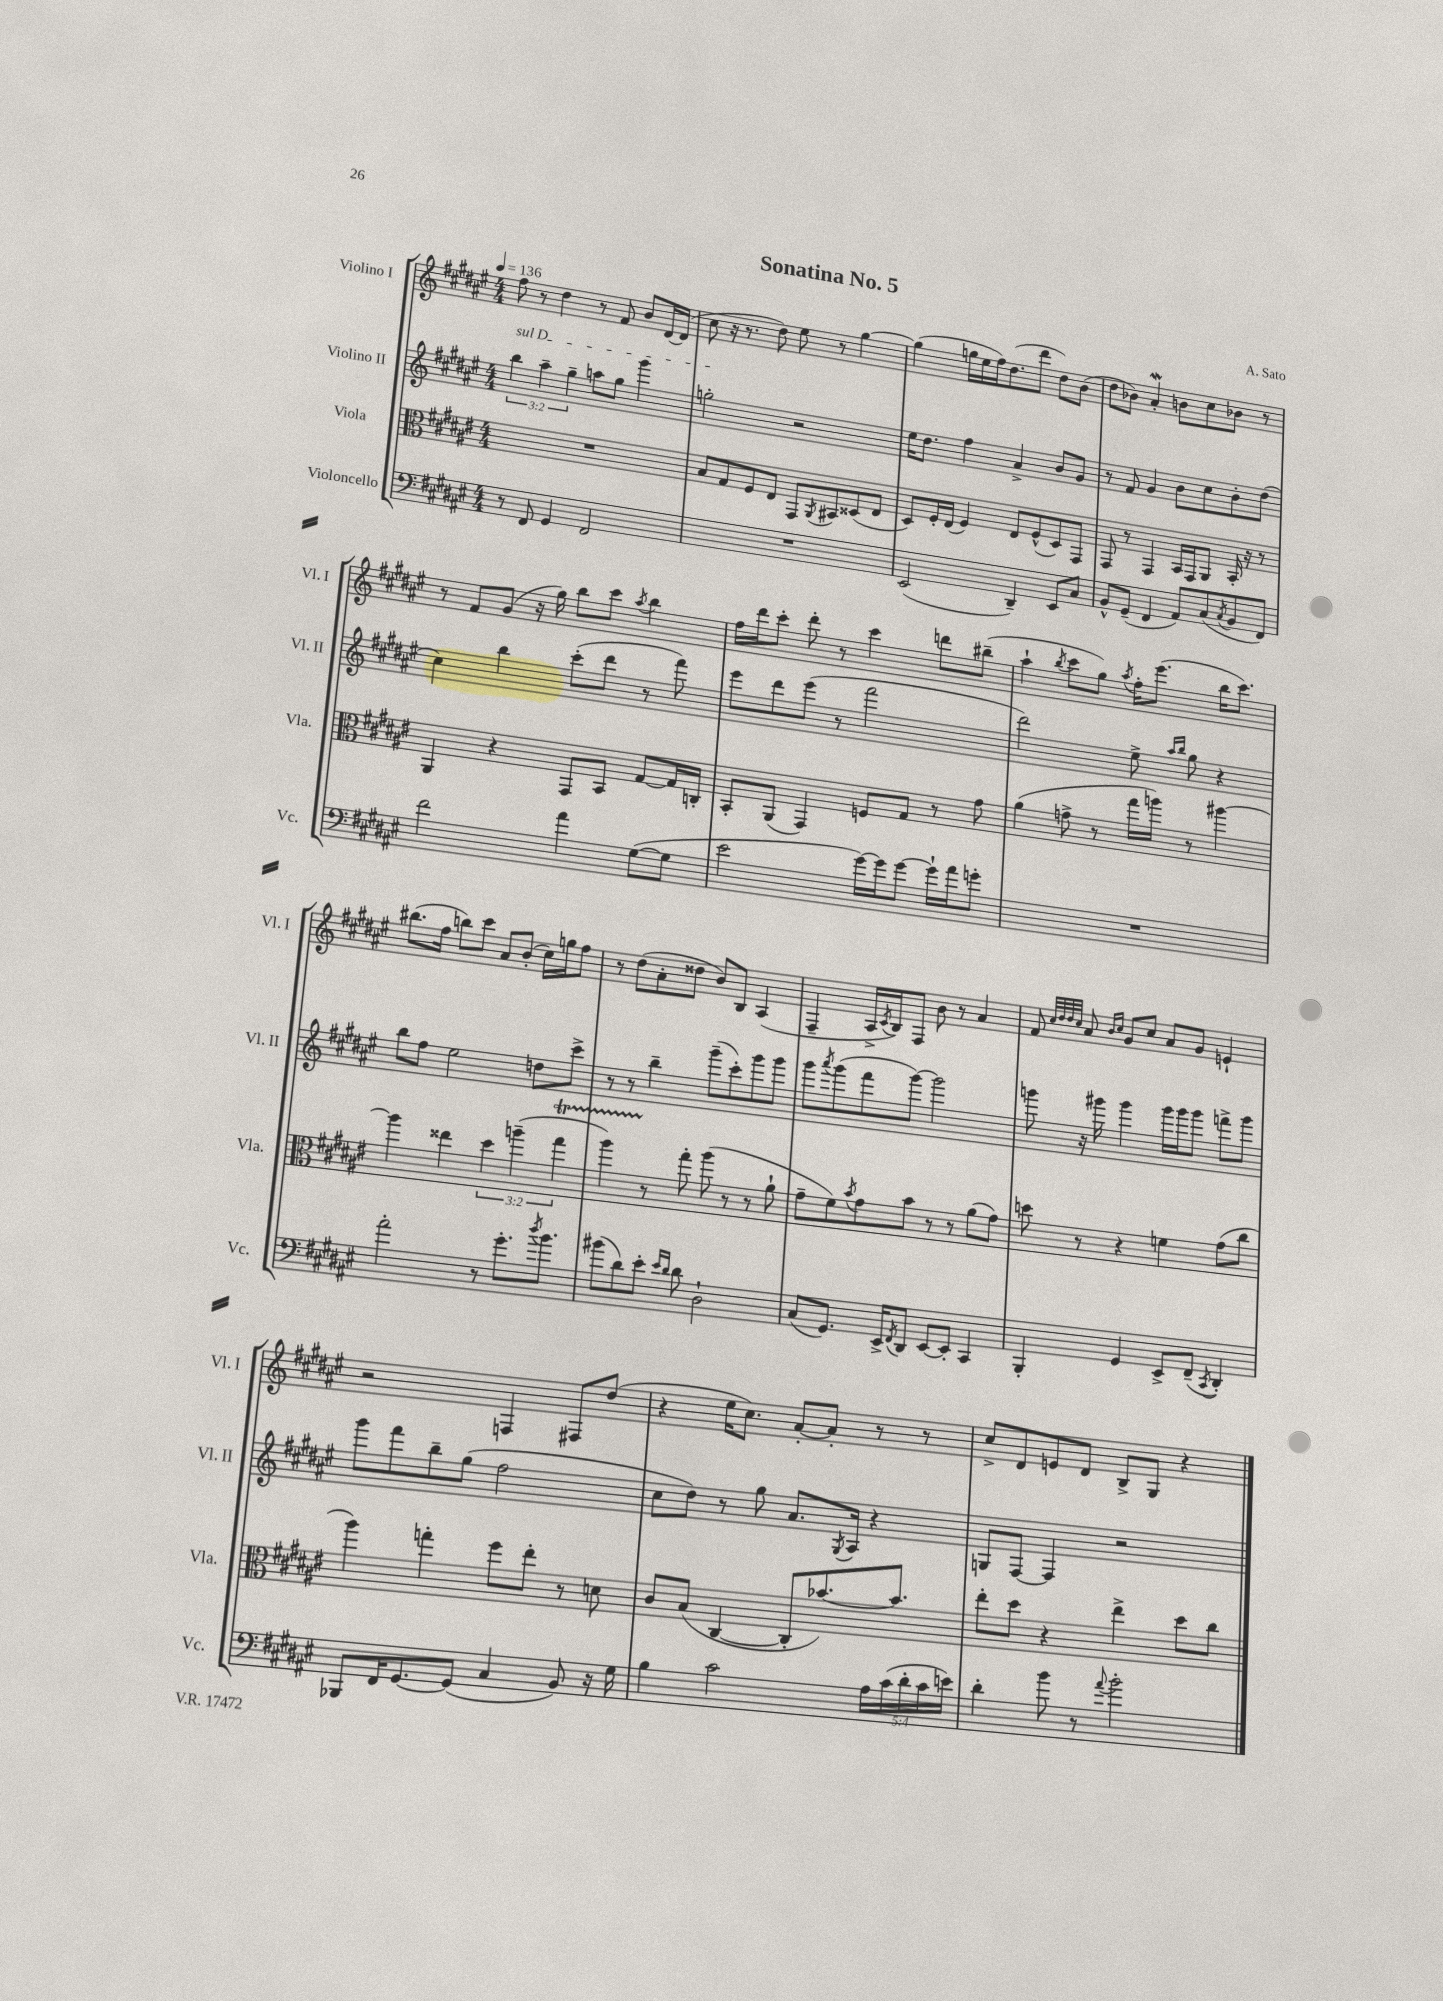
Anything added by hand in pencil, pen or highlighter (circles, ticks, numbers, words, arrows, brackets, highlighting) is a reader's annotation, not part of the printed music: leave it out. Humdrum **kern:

**kern	**kern	**kern	**kern
*staff4	*staff3	*staff2	*staff1
*clefF4	*clefC3	*clefG2	*clefG2
*k[f#c#g#d#a#e#]	*k[f#c#g#d#a#e#]	*k[f#c#g#d#a#e#]	*k[f#c#g#d#a#e#]
*M4/4	*M4/4	*M4/4	*M4/4
*MM136	*MM136	*MM136	*MM136
8r	1r	6bb\	8ff#\
8FF#/	.	.	8r
.	.	6aa#~\	.
4GG#/	.	.	4dd#\
.	.	6gg#~\	.
2FF#/	.	8aa\L	8r
.	.	8gg#\J	8f#/
.	.	4ggg#\	8b/L
.	.	.	[16d#/L
.	.	.	(16d#/]JJ
=	=	=	=
1r	8B/L	2gg'\	8cc#\
.	8G#/	.	16r
.	.	.	8.r
.	8F#/	.	.
.	8E#/J	.	8dd#\)
.	8GG#/L	2r	8ee#\
.	8qAA#/	.	.
.	8BB#/	.	8r
.	(8D##/	.	[4gg#\
.	8E#/J	.	.
=	=	=	=
(2EE#/	8D#/L)	16ee#\LK	(4gg#\]
.	.	8.dd#\J	.
.	16F#'/L	.	.
.	(16E#/JJ	.	.
.	4F#/)	4ff#\	16gg\LL
.	.	.	16ee#\
.	.	.	16ff#\J)
.	.	.	(8.dd#\
4DD#~/)	8E#/L	4a#^/	.
.	(8F#^^/	.	8ddd#\J
8EE#/L	8D#/)	8b/L	8dd#\L)
8C#/J	8GG#/J	8g#/J	(8b\J
=	=	=	=
8BB^^/L	8GG#/	8r	8dd#\L
(8GG#~/J	8r	8f#/	8b-\J)
4FF#/	4GG#/	4g#/	4a#'/
8AA#/L)	16BB/LL	8b\L	8b\L
.	16GG#/J	.	.
(8C#/	8AA#/J	8cc#\	8cc#\
8qC#/	.	.	.
8BB/	16BB'/	8b'\	8b-\J
.	16r	.	.
8FF#/J)	8r	(8dd#\J	8r
=	=	=	=
2f#\	4AA#/	4cc#\)	8r
.	.	.	8f#/L
.	4r	4bb\	(8g#/J
.	.	.	16r
.	.	.	16gg#\)
4a#\	8GG#/L	(8ccc#'\L	8bb\L
.	8BB/J	8ddd#\J	8ccc#\J
.	.	.	8qaa#/
([8G#\L	[8G#/L	8r	4bb\
8G#\]J	16G#/]L	8fff#\)	.
.	16C'/JJ	.	.
=	=	=	=
2e#\	8BB'/L	8eee#\L	16ff#\LL
.	.	.	16ddd#\J
.	(8AA#/J	8ddd#\	8ccc#'\J
.	4GG#/)	(8eee#\J	8ddd#'\
.	.	8r	8r
[16g#\LL)	8F/L	2fff#\	4ccc#\
16g#\]J	.	.	.
[8g#\J	8G#/J	.	.
16g#`\]LL	8r	.	8ddd\L
16a#\J	.	.	.
8g'\J	8g#\	.	(8bb#~\J
=	=	=	=
1r	(4a#\	2ddd#\)	4aa#`\
.	.	.	8qbb/
.	8g^\	.	8ccc#\L
.	8r	.	8gg#\J)
.	.	.	8qaa#/
.	16gg#\LL	8ee#^\	16ff#'\LK
.	16aa\JJ)	.	(8.eee#\J
.	.	16qqaa#/LL	.
.	.	16qqbb/JJ	.
.	8r	8gg#\	.
.	[4aa#\	4r	16bb\LK
.	.	.	8.ccc#\J)
=	=	=	=
2a#'\	4aa#\]	8bb\L	(8.bb#\L
.	.	8ff#\J	.
.	.	.	16ff#\Jk
.	4ee##\	2ee#\	8bb\L)
.	.	.	8ccc#\J
8r	6dd#\	.	8a#/L
8.g#'\L	.	.	(8b'/J
.	(6aa~\	.	.
.	.	8dd\L	16cc#\LL)
8qdd#/	.	.	.
8.b\J	.	.	16gg\J
.	6gg#\	.	.
.	.	8ccc#^\J	8ff#\J
=	=	=	=
(8b#\L	4aa#\)	8r	8r
8d#\)	.	8r	(8dd#\L
8e#'\J	8r	4bb~\	8a#'\
16qqe#/LL	.	.	.
16qqd#/JJ	.	.	.
8d#\	8gg#'\	.	8dd##\J
2D#`\	(8aa#\	(8ggg#~\L	8b/L)
.	8r	8ccc#'\)	8B/J
.	8r	8ggg#\	(4A#/
.	8a#`\	8ggg#\J	.
=	=	=	=
(8C#/L	8g#~\L	8ggg#\L	4F#~/
.	.	8qaaa#/	.
8.GG#/J)	8f#\)	(8ggg#\	.
.	8qb/	.	.
.	8g#\	8fff#\	16A#^/LL
.	.	.	8qc#/
16EE#^/LK	.	.	16B/J)
8qFF#/	.	.	.
8DD#/J	8b\J	[8ggg#\J)	8F#/J
[8EE#/L	8r	2ggg#\]	8b\
8EE#'/]J	8r	.	8r
4CC#/	(8a#\L	.	4a#/
.	8g#\J)	.	.
=	=	=	=
4BBB'/	8dd\	8ggg\	8f#/
.	.	.	32qqcc#/LLL
.	.	.	32qqdd#/
.	.	.	32qqdd#/
.	.	.	32qqcc#/JJJ
.	8r	16r	8a#/
.	.	16ggg#\	.
.	.	.	16qqb/LL
.	.	.	16qqcc#/JJ
4GG#/	4r	4ggg#\	8g#/L
.	.	.	8cc#/J
8EE#^/L	4f\	16ggg#\LL	8a#/L
.	.	16ggg#\J	.
(8FF#~/J	.	8ggg#\J	8g#/J
8qCC#/	.	.	.
4DD#'/)	(8g#\L	8fff^\L	4e`/
.	8cc#\J	8ggg#\J	.
=	=	=	=
8BBB-/L	4aa#\)	8ggg#\L	2r
16FF#/K	.	8fff#\	.
[8.GG#/	.	.	.
.	4gg'\	8bb~\	.
(8GG#/]J	.	(8gg#\J	.
4C#/	8ff#\L	2ff#\	4F/
.	8ee#'\J	.	.
8BB/)	8r	.	8F#/L
16r	8d\	.	(8dd#/J
16G#\	.	.	.
=	=	=	=
4B\	8c#/L	8cc#\L	4r
.	(8B/J	8dd#\J)	.
2c#\	[4C#/	8r	16ee#\LK
.	.	.	8.cc#\J)
.	.	8gg#\	.
.	8C#'/]L	8.a#/L	[8a#'/L
.	[8.b-/)	.	8a#'/]J
.	.	8qG#/	.
.	.	16A#/Jk	.
20A#\LL	.	4r	8r
(20c#\	.	.	.
.	8.b-/]J	.	.
20d#'\	.	.	.
.	.	.	8r
20c#\	.	.	.
20e\JJ)	.	.	.
=	=	=	=
4d#'\	8ee#'\L	8G/L	8cc#^/L
.	8dd#\J	[8F#/J	8d#/
8b\	4r	4F#/]	8e/
8r	.	.	8d#/J
8qqa#/	.	.	.
2b'\	4ee#^\	2r	8B^/L
.	.	.	8G#/J
.	8dd#\L	.	4r
.	8cc#\J	.	.
==	==	==	==
*-	*-	*-	*-
